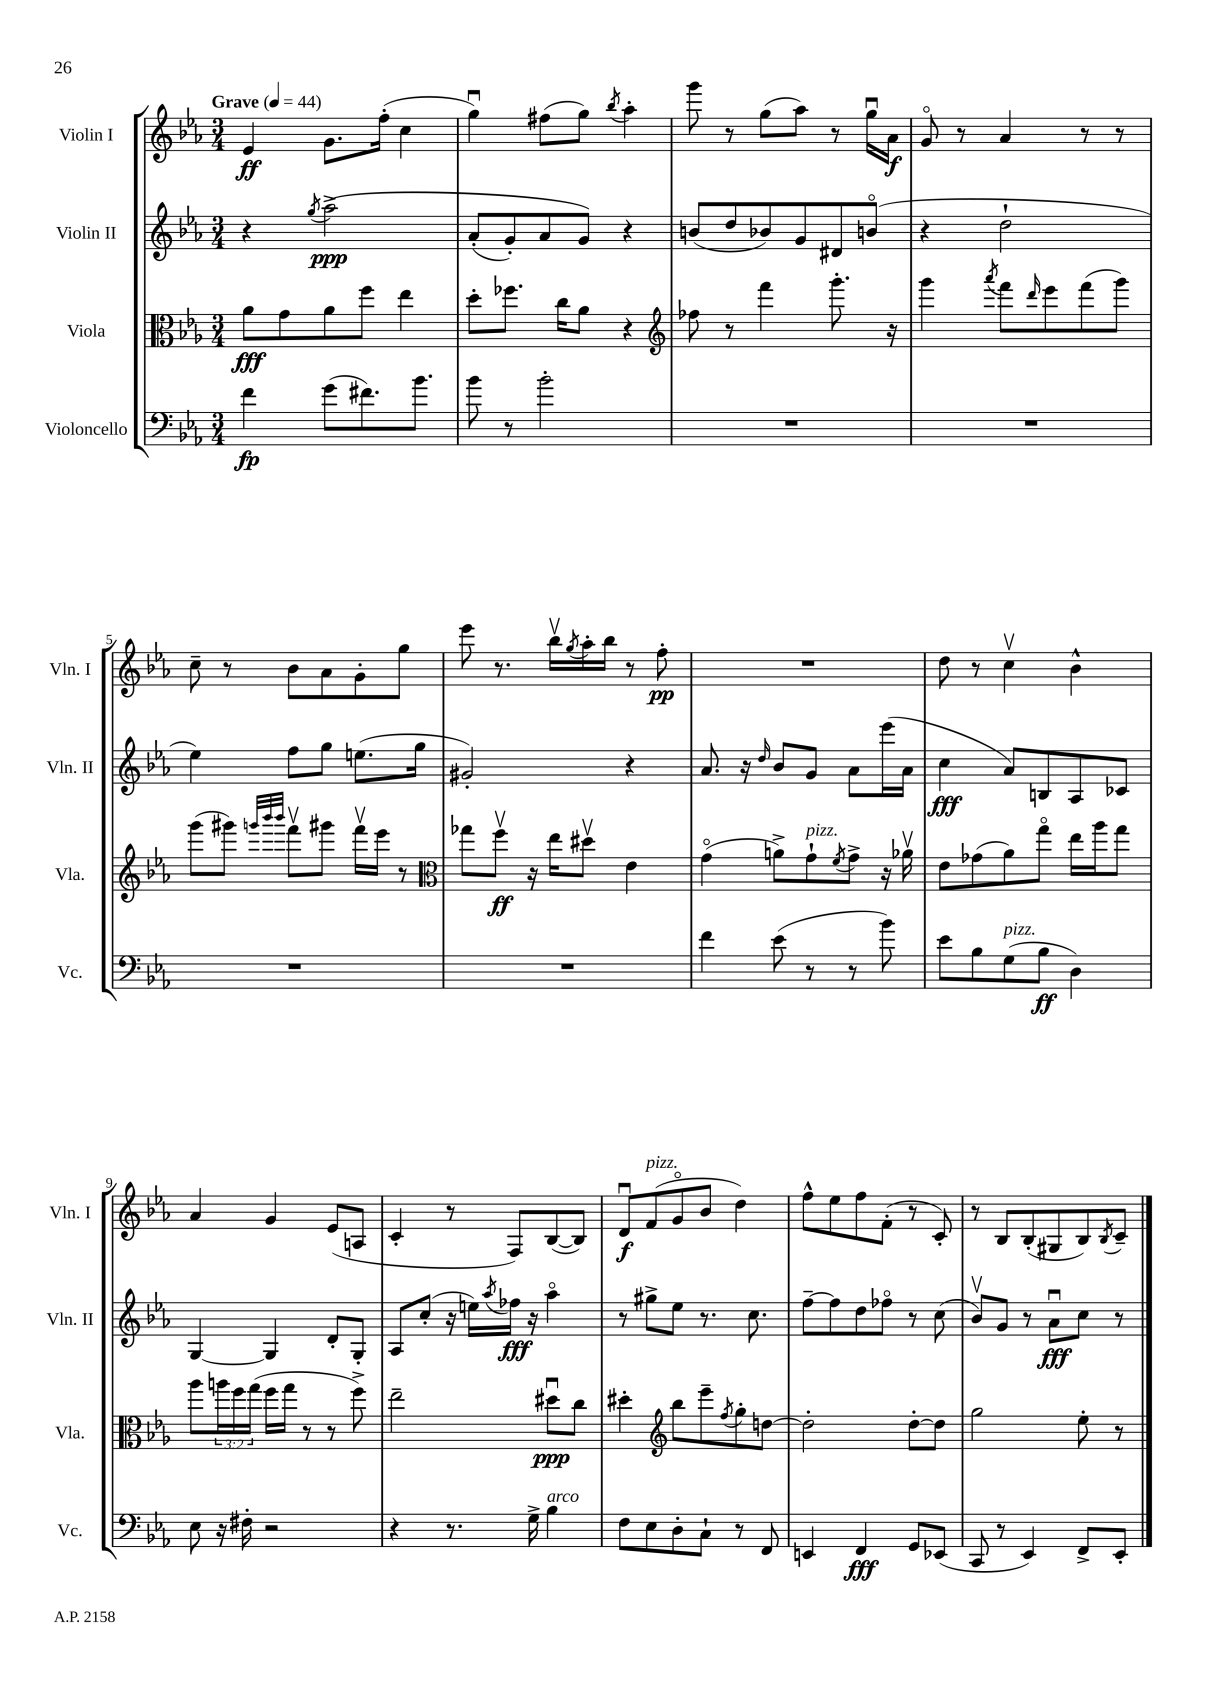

**kern	**dynam	**kern	**dynam	**kern	**dynam	**kern	**dynam
*part4	*part4	*part3	*part3	*part2	*part2	*part1	*part1
*staff4	*staff4	*staff3	*staff3	*staff2	*staff2	*staff1	*staff1
*I"Violoncello	*	*I"Viola	*	*I"Violin II	*	*I"Violin I	*
*I'Vc.	*	*I'Vla.	*	*I'Vln. II	*	*I'Vln. I	*
*clefF4	*	*clefC3	*	*clefG2	*	*clefG2	*
*k[b-e-a-]	*	*k[b-e-a-]	*	*k[b-e-a-]	*	*k[b-e-a-]	*
*M3/4	*	*M3/4	*	*M3/4	*	*M3/4	*
*MM44	*	*MM44	*	*MM44	*	*MM44	*
=1	=1	=1	=1	=1	=1	=1	=1
!	!	!	!	!	!	!LO:TX:a:B:t=Grave	!
4f\	fp	8a-\L	fff	4r	.	4e-/	ff
.	.	8g\	.	.	.	.	.
.	.	.	.	8qgg/	.	.	.
(8g\L	.	8a-\	.	(2aa-^\	ppp	8.g\L	.
8.f#X\)	.	8ff\J	.	.	.	.	.
.	.	.	.	.	.	(16ff'\Jk	.
.	.	4ee-\	.	.	.	4cc\	.
8.b-\J	.	.	.	.	.	.	.
=2	=2	=2	=2	=2	=2	=2	=2
8b-\	.	8dd'\L	.	(8a-'/L	.	4ggu\)	.
8r	.	8.ff-X\J	.	8g'/)	.	.	.
2b-'\	.	.	.	8a-/	.	(8ff#X\L	.
.	.	16cc\KL	.	.	.	.	.
.	.	8a-\J	.	8g/J)	.	8gg\J)	.
.	.	.	.	.	.	8qbb-/	.
.	.	4r	.	4r	.	4aa-'\	.
=3	=3	=3	=3	=3	=3	=3	=3
*	*	*clefG2	*	*	*	*	*
2.r	.	8ff-X\	.	(8bn/L	.	8ggg\	.
.	.	8r	.	8dd/	.	8r	.
.	.	4fff\	.	8b-X/)	.	(8gg\L	.
.	.	.	.	8g/	.	8aa-\J)	.
.	.	8.ggg'\	.	8d#X/	.	8r	.
.	.	.	.	(8bn/J	.	16ggu\LL	.
.	.	16r	.	.	.	16a-\JJ	f
=4	=4	=4	=4	=4	=4	=4	=4
2.r	.	4ggg\	.	4r	.	8g/	.
.	.	.	.	.	.	8r	.
.	.	8qaaa-/	.	.	.	.	.
.	.	8fff\L	.	2dd`\	.	4a-/	.
.	.	16qqddd/	.	.	.	.	.
.	.	8eee-\	.	.	.	.	.
.	.	(8fff\	.	.	.	8r	.
.	.	8ggg\J)	.	.	.	8r	.
!!LO:LB:g=z
=5	=5	=5	=5	=5	=5	=5	=5
2.r	.	(8ggg\L	.	4ee-\)	.	8cc~\	.
.	.	8ggg#X\J)	.	.	.	8r	.
.	.	32qqgggn/LLL	.	.	.	.	.
.	.	32qqbbb-/	.	.	.	.	.
.	.	32qqbbb-/JJJ	.	.	.	.	.
.	.	8fffv\L	.	8ff\L	.	8b-\L	.
.	.	8ggg#X\J	.	8gg\J	.	8a-\	.
.	.	16fffv\LL	.	(8.een\L	.	8g'\	.
.	.	16eee-\JJ	.	.	.	.	.
.	.	8r	.	.	.	8gg\J	.
.	.	.	.	16gg\Jk	.	.	.
=6	=6	=6	=6	=6	=6	=6	=6
*	*	*clefC3	*	*	*	*	*
2.r	.	8gg-X\L	.	2g#X'/)	.	8eee-\	.
.	.	8ffv\J	ff	.	.	8.r	.
.	.	16r	.	.	.	.	.
.	.	16ee-\KL	.	.	.	16bb-v\LL	.
.	.	.	.	.	.	8qgg/	.
.	.	8dd#Xv\J	.	.	.	16aa-'\	.
.	.	.	.	.	.	16bb-\JJ	.
.	.	4e-\	.	4r	.	8r	.
.	.	.	.	.	.	8ff'\	pp
=7	=7	=7	=7	=7	=7	=7	=7
4f\	.	(4g\	.	8.a-/	.	2.r	.
.	.	.	.	16r	.	.	.
.	.	.	.	16qqdd/	.	.	.
(8e-\	.	8an^\L)	.	8b-/L	.	.	.
!	!	!LO:TX:a:i:t=pizz.	!	!	!	!	!
8r	.	8g`\	.	8g/J	.	.	.
.	.	8qf/	.	.	.	.	.
8r	.	8g^\J	.	8a-\L	.	.	.
8b-\)	.	16r	.	(16eee-\L	.	.	.
.	.	16a-Xv\	.	16a-\JJ	.	.	.
=8	=8	=8	=8	=8	=8	=8	=8
8e-\L	.	8e-\L	.	4cc\	fff	8dd\	.
8B-\	.	(8g-X\	.	.	.	8r	.
!LO:TX:a:i:t=pizz.	!	!	!	!	!	!	!
(8G\	.	8a-\)	.	8a-/L)	.	4ccv\	.
8B-\J	ff	8gg\J	.	8Bn/	.	.	.
4D\)	.	16ee-\LL	.	8A-/	.	4b-^^\	.
.	.	16aa-\J	.	.	.	.	.
.	.	8gg\J	.	8c-X/J	.	.	.
!!LO:LB:g=z
=9	=9	=9	=9	=9	=9	=9	=9
8E-\	.	8aa-\L	.	[4G/	.	4a-/	.
16r	.	24aan\L	.	.	.	.	.
.	.	24ff\	.	.	.	.	.
16F#X'\	.	.	.	.	.	.	.
.	.	(24gg\JJ	.	.	.	.	.
2r	.	16ff\LL	.	4G/]	.	4g/	.
.	.	16gg\JJ	.	.	.	.	.
.	.	8r	.	.	.	.	.
.	.	8r	.	8d'/L	.	(8e-/L	.
.	.	8ff^\)	.	8G'/J	.	8An/J	.
=10	=10	=10	=10	=10	=10	=10	=10
4r	.	2ee-~\	.	8A-/L	.	4c'/	.
.	.	.	.	(8cc'/J	.	.	.
8.r	.	.	.	16r	.	8r	.
.	.	.	.	16een\LL)	.	.	.
.	.	.	.	8qaa-/	.	.	.
.	.	.	.	16ff-X\JJ	fff	8F/L)	.
16G^\	.	.	.	16r	.	.	.
!LO:TX:a:i:t=arco	!	!	!	!	!	!	!
4B-\	.	8dd#Xu\L	ppp	4aa-\	.	([8B-/	.
.	.	8cc\J	.	.	.	8B-/J])	.
=11	=11	=11	=11	=11	=11	=11	=11
8F\L	.	4dd#X'\	.	8r	.	8du/L	f
!	!	!	!	!	!	!LO:TX:a:i:t=pizz.	!
8E-\	.	.	.	8gg#X^\L	.	(8f/	.
*	*	*clefG2	*	*	*	*	*
8D'\	.	8bb-\L	.	8ee-\J	.	8g/	.
8C`\J	.	8eee-~\	.	8.r	.	8b-/J	.
.	.	8qff/	.	.	.	.	.
8r	.	8gg'\	.	.	.	4dd\)	.
.	.	.	.	8.cc\	.	.	.
8FF/	.	[8ddn\J	.	.	.	.	.
=12	=12	=12	=12	=12	=12	=12	=12
4EEn/	.	2dd'\]	.	[8ff~\L	.	8ff^^\L	.
.	.	.	.	8ff\]	.	8ee-\	.
4FF/	fff	.	.	8dd\	.	8ff\	.
.	.	.	.	8ff-X\J	.	(8f'\J	.
8GG/L	.	[8dd'\L	.	8r	.	8r	.
(8EE-X/J	.	8dd\J]	.	(8cc\	.	8c'/)	.
=13	=13	=13	=13	=13	=13	=13	=13
8CC/	.	2gg\	.	8b-v/L)	.	8r	.
8r	.	.	.	8g/J	.	8B-/L	.
4EE-/)	.	.	.	8r	.	(8B-'/	.
.	.	.	.	8a-u\L	fff	8G#X/	.
8FF^/L	.	8ee-'\	.	8cc\J	.	8B-/)	.
.	.	.	.	.	.	8qB-/	.
8EE-'/J	.	8r	.	8r	.	8c~/J	.
==	==	==	==	==	==	==	==
*-	*-	*-	*-	*-	*-	*-	*-
